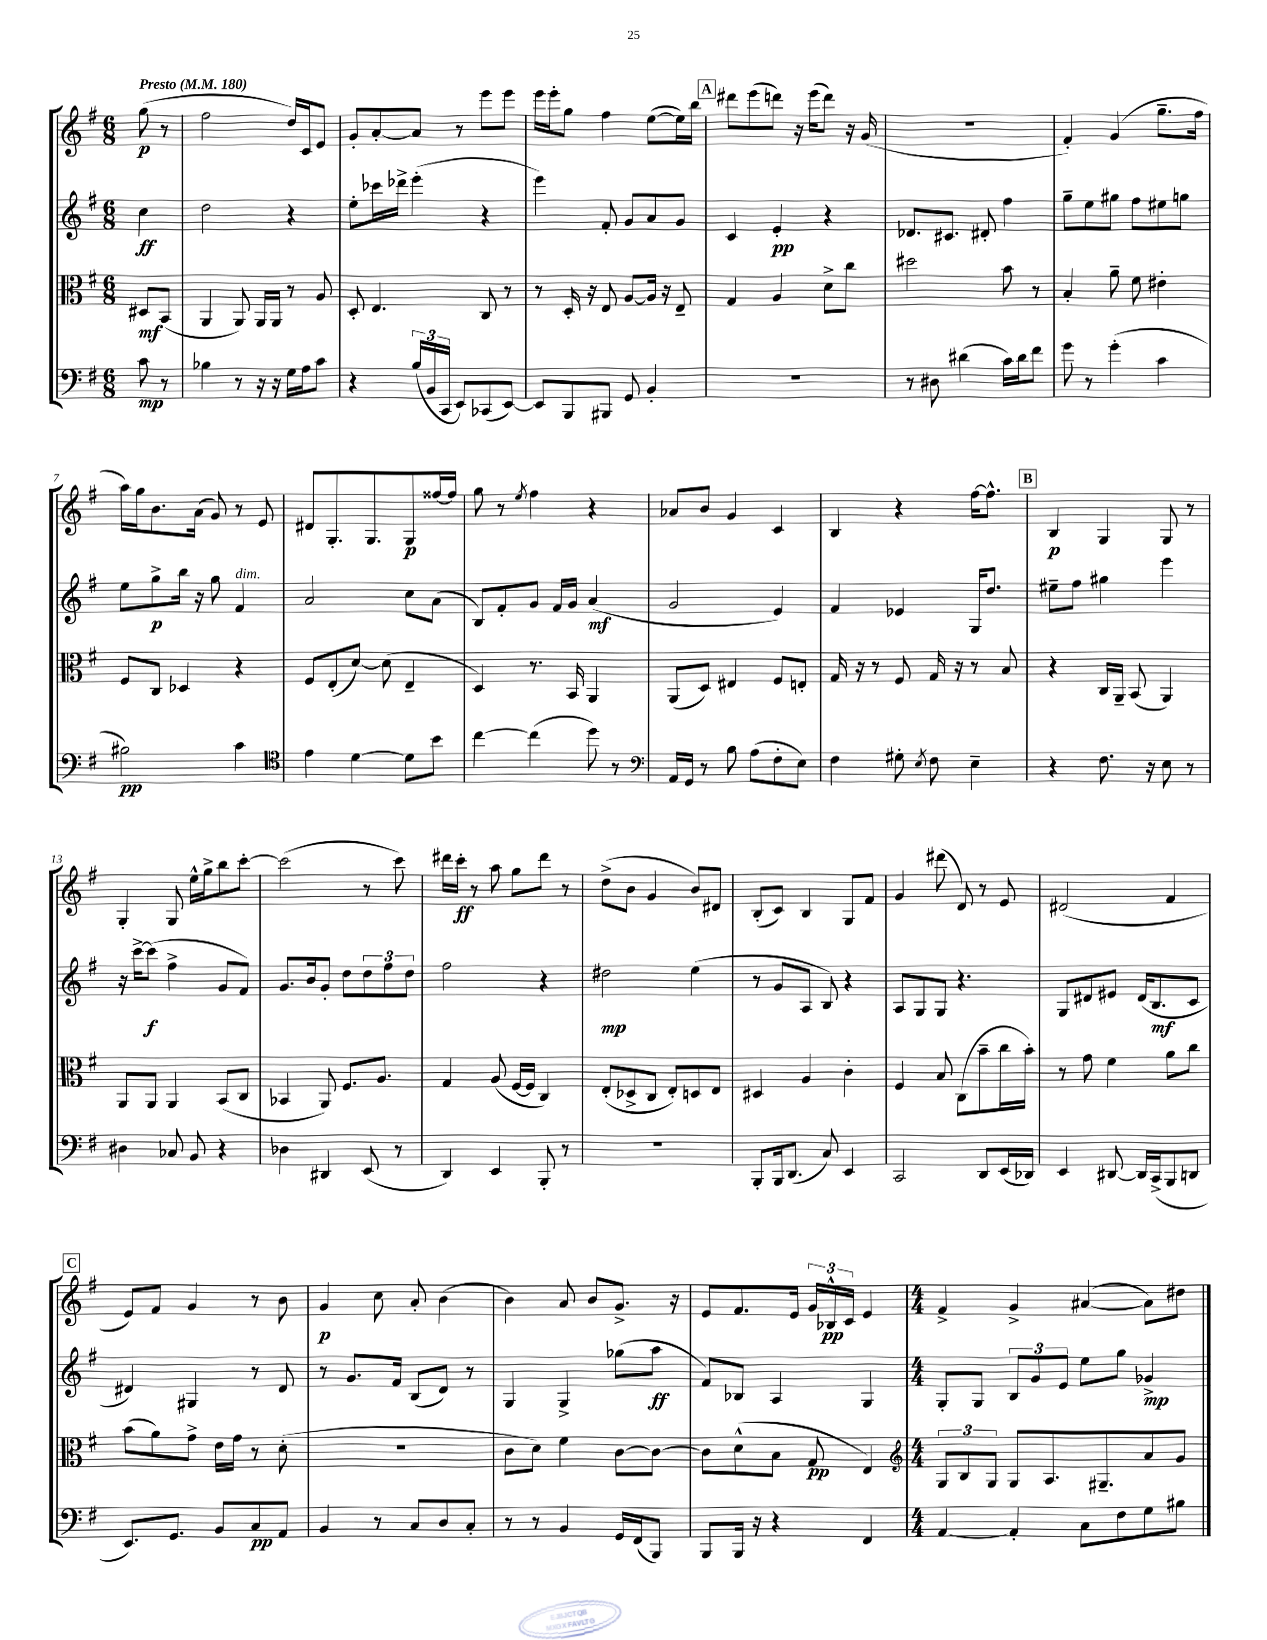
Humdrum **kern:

**kern	**dynam	**kern	**dynam	**kern	**dynam	**kern	**dynam
*part4	*part4	*part3	*part3	*part2	*part2	*part1	*part1
*staff4	*staff4	*staff3	*staff3	*staff2	*staff2	*staff1	*staff1
*clefF4	*	*clefC3	*	*clefG2	*	*clefG2	*
*k[f#]	*	*k[f#]	*	*k[f#]	*	*k[f#]	*
*M6/8	*	*M6/8	*	*M6/8	*	*M6/8	*
*MM180	*	*MM180	*	*MM180	*	*MM180	*
=	=	=	=	=	=	=	=
!	!	!	!	!	!	!LO:TX:a:B:t=Presto	!
8c\	mp	8D#X/L	mf	4cc\	ff	(8gg\	p
8r	.	(8BB/J	.	.	.	8r	.
=1	=1	=1	=1	=1	=1	=1	=1
4B-X\	.	4AA/	.	2dd\	.	2ff#\	.
8r	.	8AA/)	.	.	.	.	.
16r	.	16AA/LL	.	.	.	.	.
16r	.	16AA/JJ	.	.	.	.	.
16G\LL	.	8r	.	4r	.	16dd/LL)	.
16A\J	.	.	.	.	.	16c/J	.
8c\J	.	8A/	.	.	.	8e/J	.
=2	=2	=2	=2	=2	=2	=2	=2
4r	.	8D'/	.	8ee'\L	.	8g'/L	.
.	.	4.E/	.	16ccc-X\L	.	[8a'/	.
.	.	.	.	16ddd-X^\JJ	.	.	.
(24B/LL	.	.	.	(4eee'\	.	8a/J]	.
24BB/	.	.	.	.	.	.	.
24CC/JJ	.	.	.	.	.	.	.
8EE/L)	.	.	.	.	.	8r	.
(8CC-X/	.	8C/	.	4r	.	8eee\L	.
[8EE/J)	.	8r	.	.	.	8eee\J	.
=3	=3	=3	=3	=3	=3	=3	=3
8EE/L]	.	8r	.	4eee\)	.	16eee\LL	.
.	.	.	.	.	.	16eee'\J	.
8BBB/	.	16D'/	.	.	.	8gg\J	.
.	.	16r	.	.	.	.	.
8BBB#X/J	.	8E/	.	8f#'/	.	4ff#\	.
8GG/	.	[8A/L	.	8g/L	.	.	.
4BB'/	.	16A/Jk]	.	8a/	.	([8ee\L	.
.	.	16r	.	.	.	.	.
.	.	8E~/	.	8g/J	.	16ee\L])	.
.	.	.	.	.	.	16bb\JJ	.
!!LO:REH:place=s1:t=A
=4	=4	=4	=4	=4	=4	=4	=4
2.r	.	4G/	.	4c/	.	8ddd#X\L	.
.	.	.	.	.	.	(8eee\	.
.	.	4A/	.	4e'/	pp	8dddn\J)	.
.	.	.	.	.	.	16r	.
.	.	.	.	.	.	(16eee\KL	.
.	.	8d^\L	.	4r	.	8ddd\J)	.
.	.	8cc\J	.	.	.	16r	.
.	.	.	.	.	.	(16g/	.
=5	=5	=5	=5	=5	=5	=5	=5
8r	.	2dd#X\	.	8.d-X/L	.	2.r	.
8D#X\	.	.	.	.	.	.	.
.	.	.	.	8.c#X/J	.	.	.
(4d#X\	.	.	.	.	.	.	.
.	.	.	.	8d#X'/	.	.	.
16c\LL)	.	8b\	.	4ff#\	.	.	.
16d#\J	.	.	.	.	.	.	.
8f#\J	.	8r	.	.	.	.	.
=6	=6	=6	=6	=6	=6	=6	=6
8g\	.	4B'/	.	8gg~\L	.	4f#'/)	.
8r	.	.	.	8ee\	.	.	.
(4g'\	.	8a~\	.	8gg#X\J	.	(4g/	.
.	.	8f#\	.	8ff#\L	.	.	.
4c\	.	4e#X'\	.	8ee#X\	.	8.gg~\L	.
.	.	.	.	8ggn\J	.	.	.
.	.	.	.	.	.	16ff#\Jk	.
!!LO:LB:g=z
=7	=7	=7	=7	=7	=7	=7	=7
2B#X\)	pp	8F#/L	.	8ee\L	.	16aa\LL)	.
.	.	.	.	.	.	16gg\J	.
.	.	8C/J	.	8gg^\	p	8.b\	.
.	.	4D-X/	.	16bb\Jk	.	.	.
.	.	.	.	16r	.	(16a\Jk	.
.	.	.	.	8gg\	.	8g/)	.
!	!	!	!	!LO:TX:a:i:t=dim.	!	!	!
4c\	.	4r	.	4f#/	.	8r	.
.	.	.	.	.	.	8e/	.
=8	=8	=8	=8	=8	=8	=8	=8
*clefC4	*	*	*	*	*	*	*
4e\	.	8F#/L	.	2a/	.	8d#X/L	.
.	.	(8E'/	.	.	.	8.G'/	.
[4d\	.	[8d/J)	.	.	.	.	.
.	.	.	.	.	.	8.G/	.
.	.	(8d\]	.	.	.	.	.
8d\L]	.	4E~/	.	8cc\L	.	8G/	p
8b\J	.	.	.	(8a\J	.	[16ff##X/L	.
.	.	.	.	.	.	16ff##/JJ]	.
=9	=9	=9	=9	=9	=9	=9	=9
[4cc\	.	4D/)	.	8B/L)	.	8gg\	.
.	.	.	.	8f#'/	.	8r	.
.	.	.	.	.	.	8qee/	.
(4cc\]	.	8.r	.	8g/J	.	4ff#\	.
.	.	.	.	16f#/LL	.	.	.
.	.	16BB/	.	16g/JJ	.	.	.
8dd\)	.	4AA/	.	(4a/	mf	4r	.
8r	.	.	.	.	.	.	.
=10	=10	=10	=10	=10	=10	=10	=10
*clefF4	*	*	*	*	*	*	*
16AA/LL	.	(8AA/L	.	2g/	.	8a-X/L	.
16GG/JJ	.	.	.	.	.	.	.
8r	.	8D/J)	.	.	.	8b/J	.
8B\	.	4E#X/	.	.	.	4g/	.
(8A\L	.	.	.	.	.	.	.
8F#'\	.	8F#/L	.	4e/)	.	4c/	.
8E\J)	.	8En'/J	.	.	.	.	.
=11	=11	=11	=11	=11	=11	=11	=11
4F#\	.	16G/	.	4f#/	.	4B/	.
.	.	16r	.	.	.	.	.
.	.	8r	.	.	.	.	.
8G#X'\	.	8F#/	.	4e-X/	.	4r	.
8qE/	.	.	.	.	.	.	.
8F#\	.	16G/	.	.	.	.	.
.	.	16r	.	.	.	.	.
4E~\	.	8r	.	16G/KL	.	[16ff#\KL	.
.	.	.	.	8.dd/J	.	8.ff#^^\J]	.
.	.	8B/	.	.	.	.	.
!!LO:REH:place=s1:t=B
=12	=12	=12	=12	=12	=12	=12	=12
4r	.	4r	.	8ee#X~\L	.	4B/	p
.	.	.	.	8ff#\J	.	.	.
8.F#\	.	16C/LL	.	4gg#X\	.	4G/	.
.	.	16AA~/JJ	.	.	.	.	.
.	.	(8BB/	.	.	.	.	.
16r	.	.	.	.	.	.	.
8E\	.	4AA/)	.	4eee\	.	8G/	.
8r	.	.	.	.	.	8r	.
!!LO:LB:g=z
=13	=13	=13	=13	=13	=13	=13	=13
4D#X\	.	8AA/L	.	16r	.	4G'/	.
.	.	.	.	[16ccc^\KL	.	.	.
.	.	8AA/J	.	(8ccc\J]	f	.	.
8C-X/	.	4AA/	.	4ff#^\	.	8G/	.
8BB/	.	.	.	.	.	16ee^^\LL	.
.	.	.	.	.	.	16gg^\J	.
4r	.	(8BB/L	.	8g/L	.	8bb\	.
.	.	8C/J	.	8f#/J)	.	[8ccc'\J	.
=14	=14	=14	=14	=14	=14	=14	=14
4D-X\	.	4BB-X/	.	8.g/L	.	(2ccc\]	.
.	.	.	.	16b/k	.	.	.
4DD#X/	.	8AA/)	.	8g'/J	.	.	.
.	.	8.F#/L	.	8dd\L	.	.	.
(8EE/	.	.	.	12dd\	.	8r	.
.	.	8.A/J	.	.	.	.	.
.	.	.	.	12ff#\	.	.	.
8r	.	.	.	.	.	8ccc\)	.
.	.	.	.	12dd\J	.	.	.
=15	=15	=15	=15	=15	=15	=15	=15
4DD/)	.	4G/	.	2ff#\	.	16ddd#X\LL	.
.	.	.	.	.	.	16ccc'\JJ	ff
.	.	.	.	.	.	8r	.
4EE/	.	(8A/	.	.	.	8aa\	.
.	.	[16F#/LL	.	.	.	8gg\L	.
.	.	16F#/JJ]	.	.	.	.	.
8BBB'/	.	4C/)	.	4r	.	8ddd#\J	.
8r	.	.	.	.	.	8r	.
=16	=16	=16	=16	=16	=16	=16	=16
2.r	.	(8E'/L	.	2dd#X\	mp	(8dd^\L	.
.	.	8D-X^/	.	.	.	8b\J	.
.	.	8C/J	.	.	.	4g/	.
.	.	8E'/L)	.	.	.	.	.
.	.	8Dn/	.	(4ee\	.	8b/L)	.
.	.	8E/J	.	.	.	8d#X/J	.
=17	=17	=17	=17	=17	=17	=17	=17
8BBB'/L	.	4D#X/	.	8r	.	(8B'/L	.
16BBB/k	.	.	.	8g/L	.	8c/J)	.
(8.DD/J	.	.	.	.	.	.	.
.	.	4A/	.	8A/J	.	4B/	.
8C/)	.	.	.	8B/)	.	.	.
4EE/	.	4c'\	.	4r	.	8G/L	.
.	.	.	.	.	.	8f#/J	.
=18	=18	=18	=18	=18	=18	=18	=18
2CC/	.	4F#/	.	8A/L	.	4g/	.
.	.	.	.	8G/	.	.	.
.	.	8B/	.	8G/J	.	(8ddd#X\	.
.	.	(8C\L	.	4.r	.	8d/)	.
8DD/L	.	8b~\	.	.	.	8r	.
(16EE/L	.	16cc\L	.	.	.	8e/	.
16DD-X/JJ)	.	16b'\JJ)	.	.	.	.	.
=19	=19	=19	=19	=19	=19	=19	=19
4EE/	.	8r	.	8G/L	.	(2d#X/	.
.	.	8g\	.	8d#X/	.	.	.
[8DD#X/	.	4f#\	.	8e#X/J	.	.	.
16DD#/LL]	.	.	.	(16d#/KL	.	.	.
(16CC^/J	.	.	.	8.B/	mf	.	.
8BBB/	.	8a\L	.	.	.	4f#/	.
8DDn/J	.	8cc\J	.	8c/J	.	.	.
!!LO:LB:g=z
!!LO:REH:place=s1:t=C
=20	=20	=20	=20	=20	=20	=20	=20
8.EE/L)	.	(8b\L	.	4d#X/)	.	8e/L)	.
.	.	8a\)	.	.	.	8f#/J	.
8.GG/J	.	.	.	.	.	.	.
.	.	8g^\J	.	4G#X/	.	4g/	.
8BB/L	.	16e\LL	.	.	.	.	.
.	.	16g\JJ	.	.	.	.	.
8C/	pp	8r	.	8r	.	8r	.
8AA/J	.	(8d'\	.	8d#/	.	8b\	.
=21	=21	=21	=21	=21	=21	=21	=21
4BB/	.	2.r	.	8r	.	4g/	p
.	.	.	.	8.g/L	.	.	.
8r	.	.	.	.	.	8cc\	.
.	.	.	.	16f#/Jk	.	.	.
8C/L	.	.	.	(8B/L	.	8a'/	.
8D/	.	.	.	8d/J)	.	(4b\	.
8C'/J	.	.	.	8r	.	.	.
=22	=22	=22	=22	=22	=22	=22	=22
8r	.	8c\L	.	4G/	.	4b\)	.
8r	.	8d\J)	.	.	.	.	.
4BB/	.	4f#\	.	4G^/	.	8a/	.
.	.	.	.	.	.	8b/L	.
16GG/LL	.	[8c\L	.	(8gg-X\L	.	8.g^/J	.
(16FF#/J	.	.	.	.	.	.	.
8BBB/J)	.	8c\J_	.	8aa\J	ff	.	.
.	.	.	.	.	.	16r	.
=23	=23	=23	=23	=23	=23	=23	=23
8BBB/L	.	8c\L]	.	8f#/L)	.	8e/L	.
16BBB/Jk	.	(8d^^\	.	8B-X/J	.	8.f#/	.
16r	.	.	.	.	.	.	.
4r	.	8B\J	.	4A/	.	.	.
.	.	.	.	.	.	16e/Jk	.
.	.	8G/	pp	.	.	24g/LL	.
.	.	.	.	.	.	24B-X^^/	pp
.	.	.	.	.	.	24c/JJ	.
4FF#/	.	4E/)	.	4G/	.	4e/	.
=24	=24	=24	=24	=24	=24	=24	=24
*	*	*clefG2	*	*	*	*	*
*M4/4	*	*M4/4	*	*M4/4	*	*M4/4	*
[4AA/	.	12G/L	.	8G'/L	.	4f#^/	.
.	.	12B/	.	.	.	.	.
.	.	.	.	8G/J	.	.	.
.	.	12G/J	.	.	.	.	.
4AA'/]	.	8G/L	.	12B/L	.	4g^/	.
.	.	.	.	12g/	.	.	.
.	.	8.A/	.	.	.	.	.
.	.	.	.	12e/J	.	.	.
8C\L	.	.	.	8ee\L	.	([4a#X/	.
.	.	8.G#X~/	.	.	.	.	.
8F#\	.	.	.	8gg\J	.	.	.
8G\	.	8a/	.	4g-X^/	mp	8a#\L])	.
8B#X\J	.	8g/J	.	.	.	8dd#X\J	.
==	==	==	==	==	==	==	==
*-	*-	*-	*-	*-	*-	*-	*-
